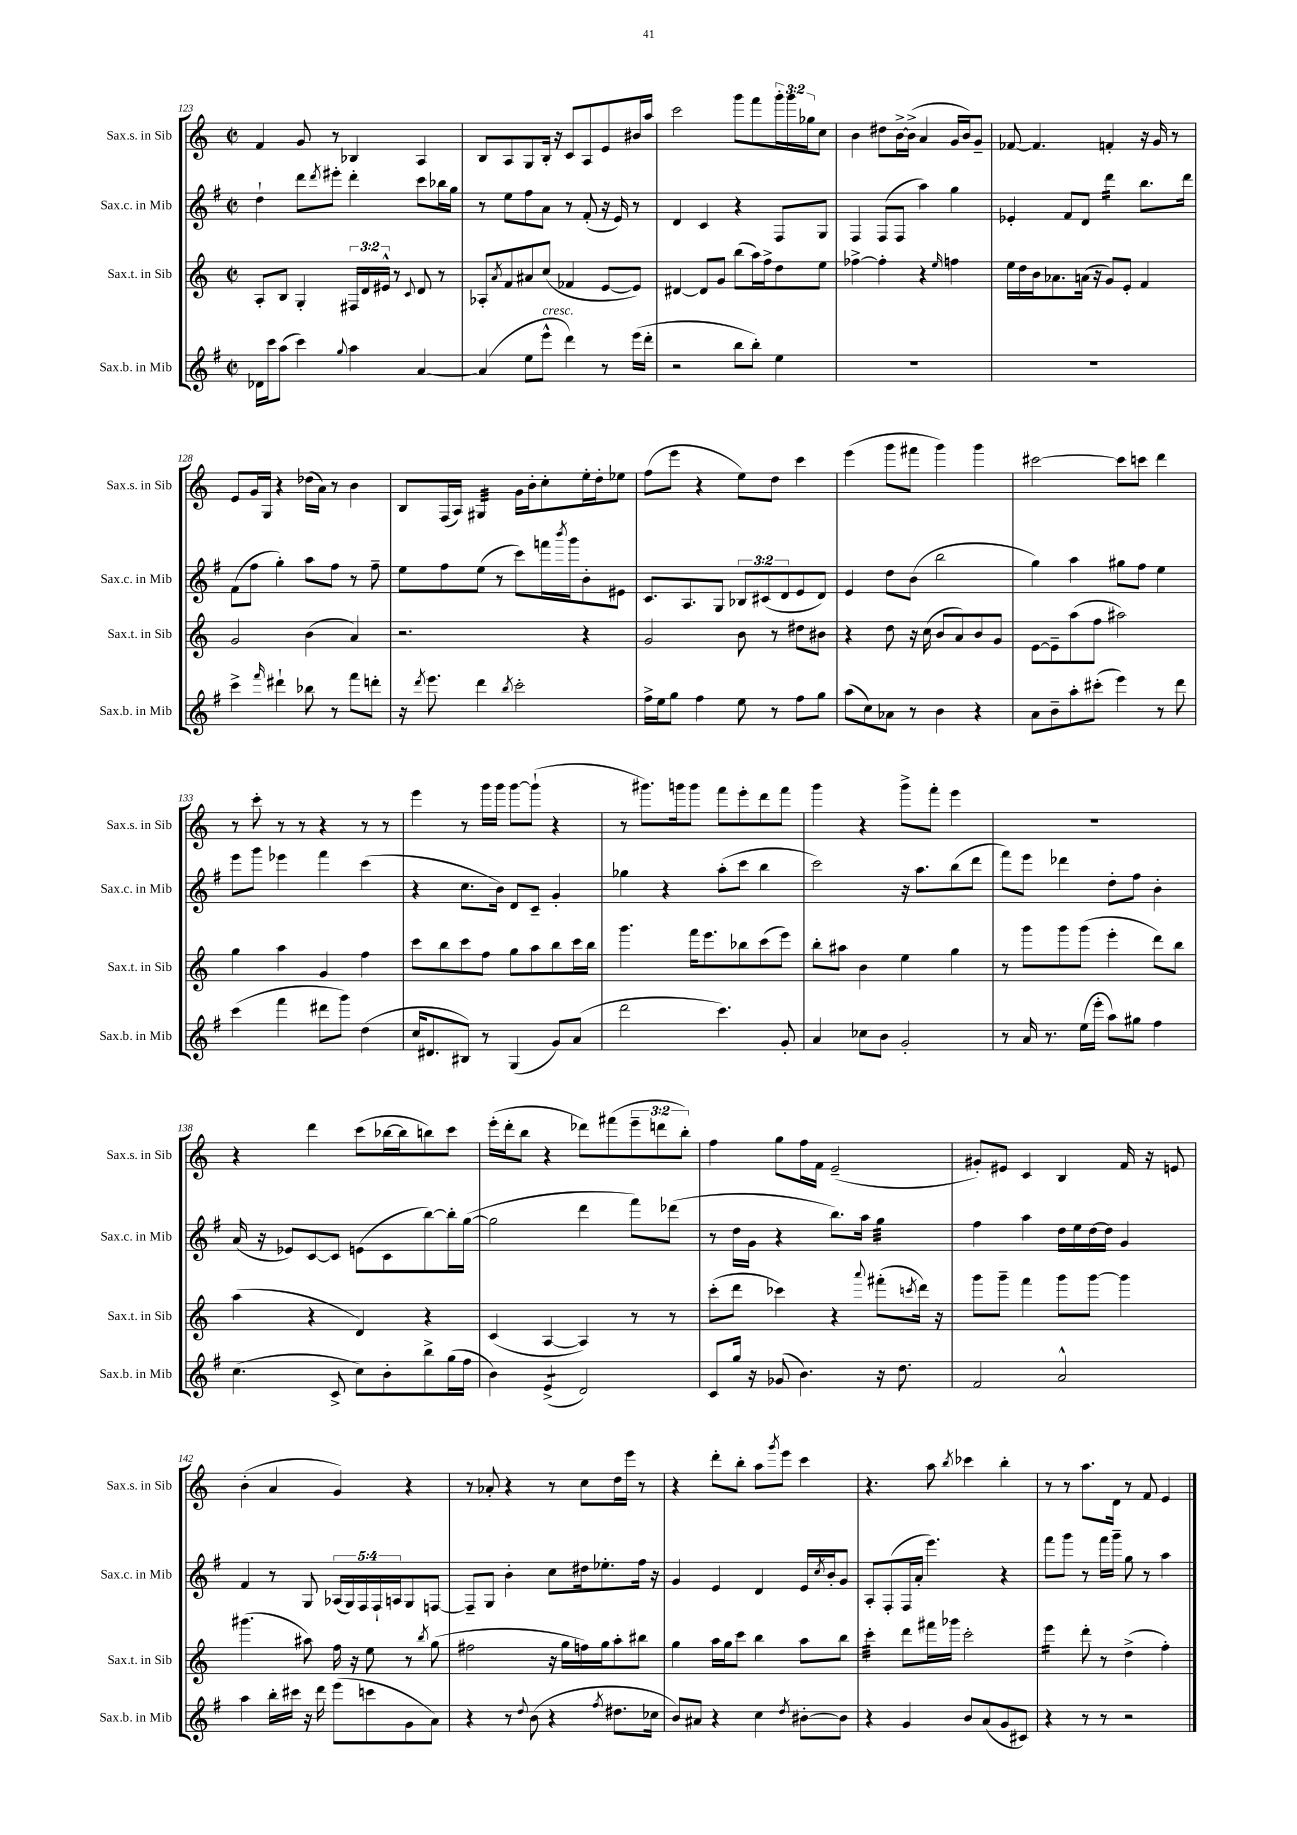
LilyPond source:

<<
\new StaffGroup <<
\new Staff = "s0" \with { instrumentName = "Sax.s. in Sib" shortInstrumentName = "Sax.s. in Sib" } {
    \clef treble \key c \major \defaultTimeSignature \time 2/2 \override Staff.TupletNumber.text = #tuplet-number::calc-fraction-text
    f'4 g'8 r8 bes4 a4 |
    b8 a8 g8 b16-. r16 c'8 a8 e'8 bis'16 a''16 |
    c'''2 g'''8 f'''8 \tuplet 3/2 { g'''16-. g'''16 ges''16 } c''8 |
    b'4 dis''8 b'16~-> b'16->( a'4 g'16 b'16) g'8-- |
    fes'8~ fes'4. f'4-. r16 g'16 r8 |
    e'8 g'16 g16 r4 des''16( a'16) r8 b'4 |
    b8 f16( a16) gis4:32 g'16 b'16-. c''8-. e''16-. d''16-. ees''8 |
    f''8( e'''8 r4 e''8) d''8 c'''4 |
    e'''4( g'''8 fis'''8 g'''4) g'''4 |
    cis'''2~ cis'''8 c'''8 d'''4 |
    r8 c'''8-. r8 r8 r4 r8 r8 |
    e'''4 r8 g'''16 g'''16 g'''8~ g'''8-!( r4 |
    r8 gis'''8.) g'''16 g'''8 f'''8 e'''8-. d'''8 f'''8 |
    g'''4 r4 g'''8-> f'''8-. e'''4 |
    R1 |
    r4 d'''4 c'''8( bes''16~ bes''16 b''8) c'''8 |
    e'''16-.( d'''16-. b''8 r4 des'''8) fis'''8( \tuplet 3/2 { e'''8-- d'''8 b''8-.) } |
    f''4 g''8 f''16 f'16 e'2--( |
    gis'8-.) eis'8 c'4 b4 f'16 r16 e'8 |
    b'4-.( a'4 g'4) r4 |
    r8 aes'8-. r4 r8 c''8 d''16 e'''16 r8 |
    r4 d'''8-. b''8-. a''8 \acciaccatura { g'''8 } e'''8 c'''4 |
    r4. a''8 \acciaccatura { b''8 } ces'''4 b''4-. |
    r8 r8 a''8. d'16 r8 f'8 e'4 \bar "|." |
}
\new Staff = "s1" \with { instrumentName = "Sax.c. in Mib" shortInstrumentName = "Sax.c. in Mib" } {
    \clef treble \key g \major \defaultTimeSignature \time 2/2 \override Staff.TupletNumber.text = #tuplet-number::calc-fraction-text
    d''4-! d'''8 \acciaccatura { d'''8 } eis'''8-. d'''4-. c'''8 bes''16 g''16 |
    r8 e''8 fis''8 a'8 r8 fis'8-.( r16 e'16) r8 |
    d'4 c'4 r4 fis8 g8 |
    fis4 fis8( fis8 a''4) g''4 |
    ees'4-. fis'8 d'8 d'''4:16 b''8. d'''16 |
    fis'8( fis''8 g''4-.) a''8 fis''8 r8 fis''8-- |
    e''8 fis''8 e''8( r8 c'''8) f'''16 \acciaccatura { b'''8 } g'''16 b'8-. eis'8 |
    c'8. a8. g8 \tuplet 3/2 { bes8 cis'8( d'8 } e'8 d'8) |
    e'4 d''8 b'8( b''2 |
    g''4) a''4 gis''8 fis''8 e''4 |
    e'''8 g'''8 ees'''4 fis'''4 c'''4( |
    r4 c''8. b'16) d'8 c'8-- g'4-. |
    ges''4 r4 a''8-.( c'''8 b''4 |
    c'''2) r16 a''8. b''8( d'''8 |
    fis'''8) e'''8 des'''4 d''8-. fis''8 b'4-. |
    a'16( r16 ees'8) c'8~ c'8 e'8( c'8 b''8~) b''16-. g''16~( |
    g''2 d'''4 fis'''8) des'''8( |
    r8 d''16 g'16 r4 b''8.) a''16 g''4:32 |
    fis''4 a''4 d''16 e''16 d''16~ d''16 g'4 |
    fis'4 r8 g8 \tuplet 5/4 { aes16( g16) fis16 fis16-! a16 } g8 f8~ |
    f8-- g8 b'4-. c''8 dis''16 ees''8.-. fis''16 r16 |
    g'4 e'4 d'4 e'16 \acciaccatura { c''8 } b'16-. g'8 |
    a8-. fis8-.( fis16 a'16-. e'''4.) r4 |
    fis'''8 g'''8 r8 fis'''16 g'''16-- g''8 r8 a''4 \bar "|." |
}
\new Staff = "s2" \with { instrumentName = "Sax.t. in Sib" shortInstrumentName = "Sax.t. in Sib" } {
    \clef treble \key c \major \defaultTimeSignature \time 2/2 \override Staff.TupletNumber.text = #tuplet-number::calc-fraction-text
    a8-. b8 g4-. \tuplet 3/2 { fis16 d'16 eis'16-^ } r8 \appoggiatura { c'8 } d'8 r8 |
    aes8-. \acciaccatura { a'8 } f'8 ais'8 c''8( fes'4 e'8~ e'8) |
    dis'4~ dis'8 g'8 b''8( a''16) f''16-> d''8 e''8 |
    fes''4~-> fes''4-. r4 \grace { e''16 } f''4 |
    e''16 d''16 b'16 aes'8. a'16( r16 g'8) e'8-. f'4 |
    g'2 b'4( a'4) |
    r2. r4 |
    g'2 b'8 r8 dis''8 bis'8 |
    r4 d''8 r16 c''16( b'8 a'8) b'8 g'8 |
    e'8~ e'8-- a''8( f''8 ais''2) |
    g''4 a''4 g'4 f''4 |
    c'''8 b''8 c'''8 f''8 g''8 a''8 b''8 c'''16 b''16 |
    g'''4. f'''16 e'''8. bes''8 c'''8( e'''8) |
    b''8-. ais''8 b'4 e''4 g''4 |
    r8 g'''8 g'''8 g'''8( e'''4-. d'''8) b''8 |
    a''4( r4 d'4) r4 |
    c'4( a4~ a4) r8 r8 |
    c'''8-.( d'''8 ces'''4) r4 \appoggiatura { a'''8 } fis'''8-.( \acciaccatura { c'''8 } d'''16) r16 |
    g'''8 g'''8-- f'''4 g'''8 g'''8~ g'''4 |
    gis'''4.( ais''8) f''16 r16 e''8 r8 \acciaccatura { b''8 } g''8( |
    fis''2 r16 g''16 f''16) g''16 a''8-. bis''8 |
    g''4 a''16 g''16 c'''8 b''4 a''8 b''8 |
    c'''4:32-. d'''8 fis'''16 ges'''16 c'''2-. |
    e'''4:16 d'''8-. r8 d''4->( f''4-.) \bar "|." |
}
\new Staff = "s3" \with { instrumentName = "Sax.b. in Mib" shortInstrumentName = "Sax.b. in Mib" } {
    \clef treble \key g \major \defaultTimeSignature \time 2/2
    des'16 c'''16 a''8( c'''4) \appoggiatura { g''8 } a''4 a'4~ |
    a'4( e''8 e'''8-^^\markup { \italic "cresc." } d'''4) r8 e'''16( d'''16-. |
    r2 b''8 b''8-.) e''4 |
    R1 |
    R1 |
    c'''4-> \grace { fis'''16 } dis'''4-! bes''8 r8 fis'''8 d'''8-. |
    r16 \acciaccatura { d'''8 } e'''8. d'''4 \acciaccatura { b''8 } c'''2-. |
    fis''16-> e''16 g''8 fis''4 e''8 r8 fis''8 g''8 |
    a''8( c''8) aes'8 r8 b'4 r4 |
    a'8 b'8-- a''8-. cis'''8-.( e'''4) r8 d'''8 |
    c'''4( fis'''4 dis'''8 g'''8) d''4( |
    c''16 dis'8. bis8) r8 g4( g'8) a'8( |
    d'''2 c'''4.) g'8-. |
    a'4 ces''8 b'8 g'2-. |
    r8 a'16 r8. e''16( e'''16-. a''8) gis''8 fis''4 |
    c''4.( c'8-> c''8) b'8-. b''8-> g''16( fis''16 |
    b'4) e'4:8->( d'2) |
    c'8 g''16 r16 ges'8( b'4.) r16 d''8. |
    fis'2 a'2-^ |
    a''4 b''16-. cis'''16 r16 d'''16 e'''8( c'''8 g'8 a'8) |
    r4 r8 \appoggiatura { d''8 } b'8( r4 \acciaccatura { fis''8 } dis''8. ces''16 |
    b'8) ais'8 r4 c''4 \acciaccatura { d''8 } bis'8~-. bis'8 |
    r4 g'4 b'8 a'8( g'8 cis'8) |
    r4 r8 r8 r2 \bar "|." |
}
>>
>>
\layout { \context { \Score currentBarNumber = #123 } }
